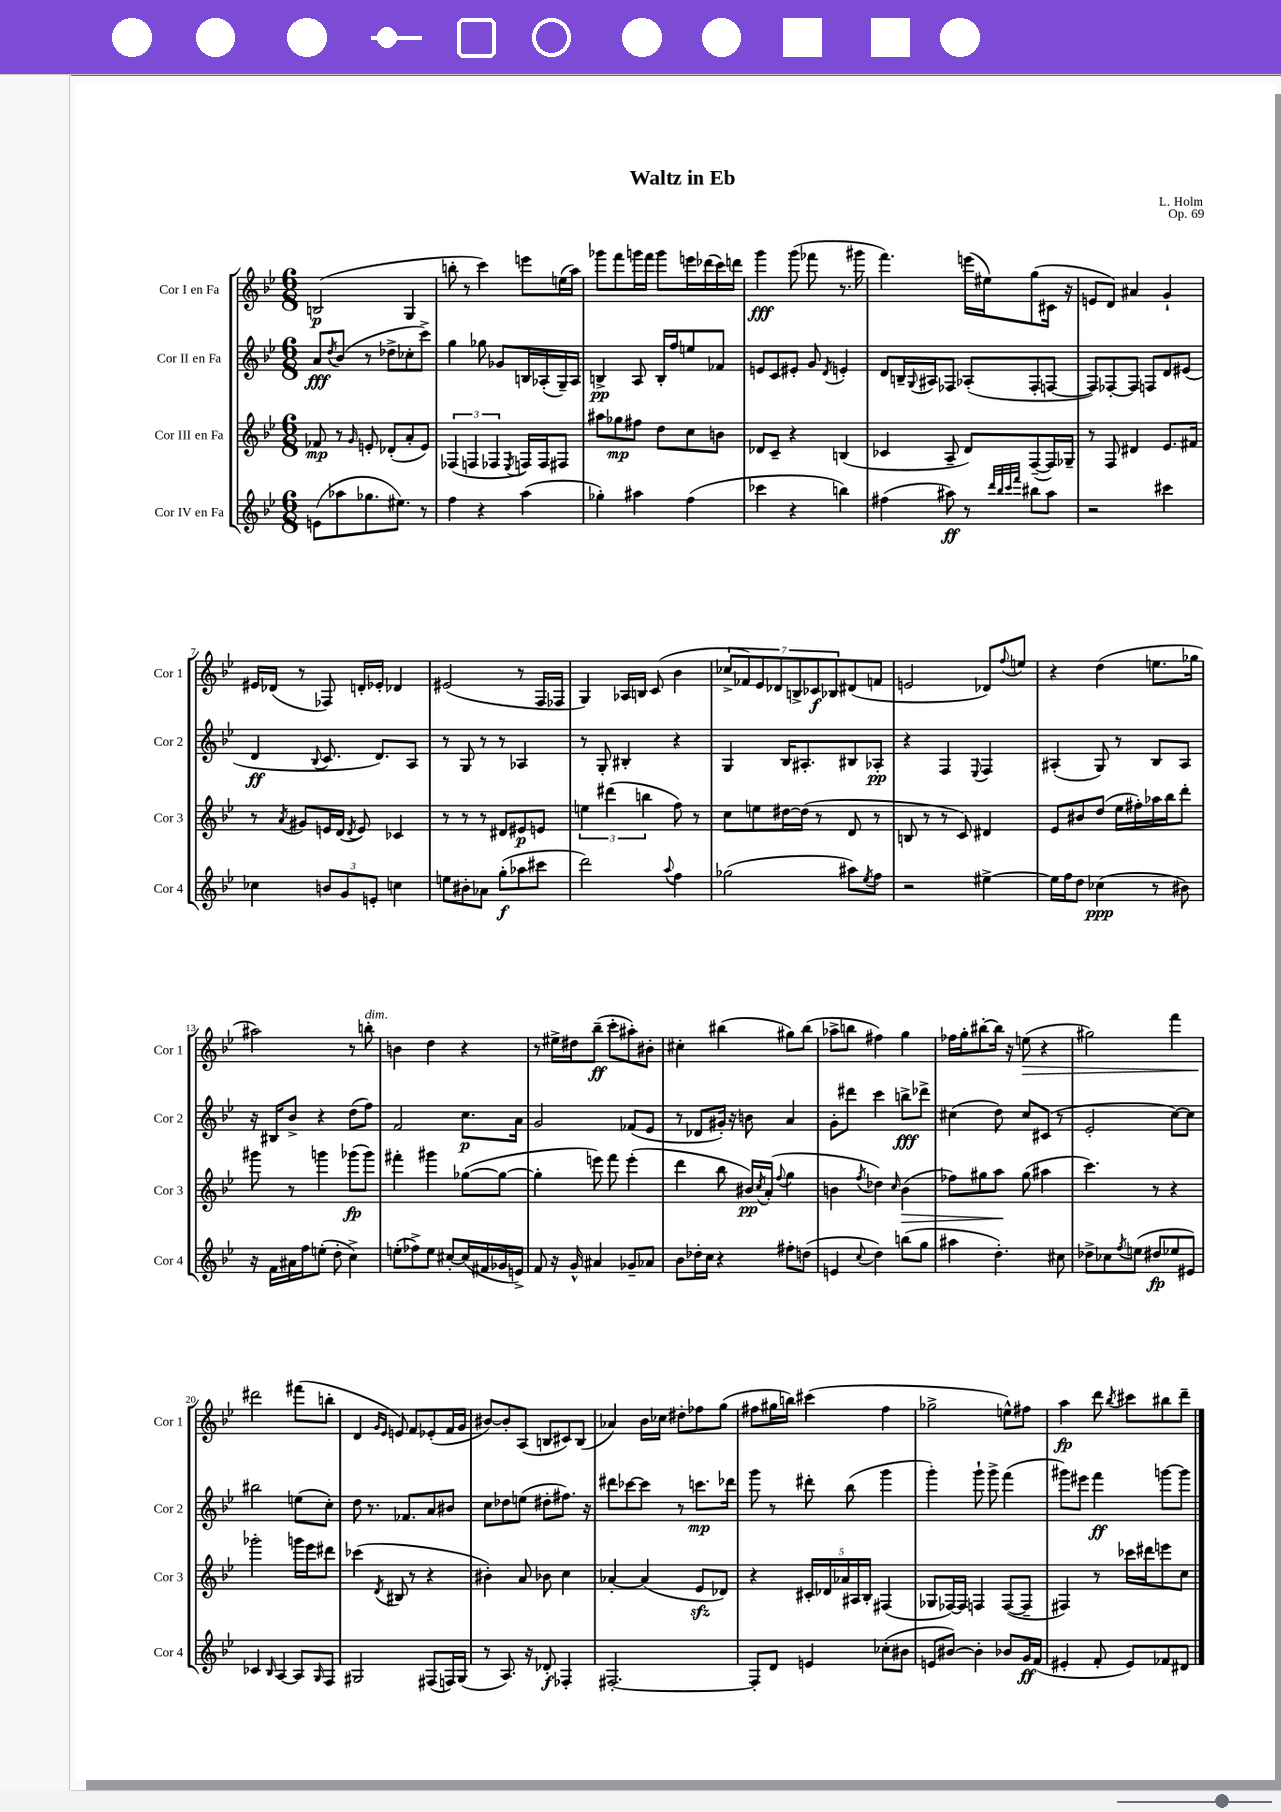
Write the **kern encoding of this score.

**kern	**kern	**kern	**kern
*staff4	*staff3	*staff2	*staff1
*clefG2	*clefG2	*clefG2	*clefG2
*k[b-e-]	*k[b-e-]	*k[b-e-]	*k[b-e-]
*M6/8	*M6/8	*M6/8	*M6/8
(8e	8f-	8a	(2B
.	.	8qdd	.
8aa-	8r	(8b-	.
.	16qqg	.	.
8.gg-	8e'	8r	.
.	(8d-'	8dd-^	.
8.ee#)	.	.	.
.	8a'	8cc-'	4G
8r	8e)	8ccc^)	.
=	=	=	=
4ff	(6F-	4gg	8bb'
.	.	.	8r
.	6F	.	.
4r	.	8gg-	4ccc)
.	6F-	.	.
.	.	8g-	.
.	8qE-	.	.
(4aa	16F)	16B	8eee
.	16F	(16A-'	.
.	8F#	16G~)	(16ee
.	.	16A-	16aa)
=	=	=	=
4gg-')	8aa#	4B^	8ggg-
.	8gg-	.	8fff
4aa#	8ff#	8A	16ggg
.	.	.	16fff
.	8dd	16B'	8ggg
.	.	16ff	.
(4ff	8cc	8ee	16eee
.	.	.	(16ddd-
.	8b	8f-	16ccc)
.	.	.	16ddd
=	=	=	=
4ccc-	8d-	8e	4ggg
.	8c~	8c	.
4r	4r	8e#'	(8ggg
.	.	8g	8fff-
.	.	8qd	.
4bb)	(4B	4e'	8.r
.	.	.	16ggg#
=	=	=	=
(4ff#	4c-	8d	4.fff)
.	.	16B~	.
.	.	8qqG	.
.	.	16A#	.
8aa#)	8A~	8F-	.
8r	8d)	(8A-'	(16eee
.	.	.	16ee#)
32qqddd	.	.	.
32qqbb-	.	.	.
32qqccc	.	.	.
32qqfff	.	.	.
8bb#	([8F~	8F-'	(8gg
8aa#	16F])	[8F	16c#
.	16G-~	.	16r
=	=	=	=
2r	8r	8F])	8e
.	8F	[8F-'	8d)
.	4d#	8F-]	4a#
.	.	8F	.
4ccc#	8.e-	8d	4g`
.	.	(8e#	.
.	16f#	.	.
=	=	=	=
4cc-	8r	4d	16e#
.	.	.	(16d-
.	8qa	.	.
.	8g#	.	8r
.	.	8qqB-	.
12b	16e	8.c	8F-)
.	(16d	.	.
12g	.	.	.
.	8qd	.	.
.	8e)	.	16d'
12e'	.	.	.
.	.	8.d)	16e-'
4cc	4c-	.	4d-
.	.	8A	.
=	=	=	=
8ee	8r	8r	(2e#
8b#'	8r	8G	.
8a-	8r	8r	.
(8gg'	8d#	8r	.
8aa-	8e#	4A-	8r
8ccc#	8e	.	16F
.	.	.	16F-
=	=	=	=
2ddd)	6ee	8r	4G)
.	.	8G'	.
.	(6ddd#	.	.
.	.	4B#'	16A-
.	.	.	16B
.	6bb	.	.
.	.	.	(8c
8qqaa	.	.	.
4ff	8ff)	4r	4b-
.	8r	.	.
=	=	=	=
(2gg-	8cc	4G	14cc-^
.	.	.	14f-)
.	8ee	.	.
.	.	.	14e-
.	.	.	14d-
.	[16dd#	16B-	.
.	.	.	14B^
.	(16dd#]	8.A#'	.
.	.	.	14c-
.	8r	.	.
.	.	.	14B-
8aa#)	8d	8B#	(8d#
8qee-	.	.	.
8ff	8r	8A-'	8f
=	=	=	=
2r	8B	4r	2e
.	8r	.	.
.	8r	4F	.
.	8c)	.	.
.	.	8qqE-	.
[4ee#^	4d#	4F	8d-)
.	.	.	8qqff
.	.	.	8ee
=	=	=	=
16ee#]	8e-	(4A#'	4r
16ff	.	.	.
8dd	8b#	.	.
(4cc-	(8dd	8G)	(4dd
.	16ee-	8r	.
.	16ff#')	.	.
8r	16aa-	8B-	8.ee
.	16bb-	.	.
8b#)	8ddd'	8A#	.
.	.	.	16gg-
=	=	=	=
16r	8ggg#	16r	2aa#)
16f	.	16B#	.
16a#	8r	8b-^	.
16ff	.	.	.
(8ee'	4ggg	4r	.
8dd'	.	.	.
4cc^)	(8ggg-	(8dd	8r
.	8ggg-)	8ff)	8bb'
=	=	=	=
(8ee'	4fff#'	2f	4b
8ff-^)	.	.	.
8ee	4ggg#	.	4dd
[8cc#'	.	.	.
(16cc#]	([8gg-	8.cc	4r
16f#	.	.	.
16g-	8gg-_	.	.
16e^)	.	16a	.
=	=	=	=
8f	4gg-']	2g	8r
16r	.	.	16ee#^
16g^^	.	.	16dd#
4a#	8eee)	.	(8bb-~
.	8fff	.	8ccc'
8g-~	(4eee'	(8f-	8aa#')
8a-	.	8e-	8b#'
=	=	=	=
8b-	4ddd	8r	4cc#'
16dd-'	.	8d-	.
16cc	.	.	.
4r	8bb-	16g#')	(4bb#
.	.	16r	.
.	16b#)	8b	.
.	8qcc	.	.
.	(16a'	.	.
.	8qqff	.	.
8ff#'	4gg	4a	8gg#)
(8dd	.	.	(8bb#
=	=	=	=
4e	4b	8g'	8aa-^
.	.	8ddd#	8bb
8qqcc	8qff	.	.
4dd)	4dd-)	4ccc	4ff#)
.	16qqcc	.	.
(8bb	(4b	8bb^	4gg
8gg	.	8ddd-^	.
=	=	=	=
4aa#	8ff-)	(4cc#	16ff-
.	.	.	16gg'
.	8gg#	.	[8bb#'
4.dd')	8aa	8dd)	16bb#]
.	.	.	16r
.	(8gg#	8cc#	(8ee
.	4aa#	(8c#	4r
8cc#	.	8r	.
=	=	=	=
8dd-^	4.ccc)	2e-'	2gg#)
8cc-	.	.	.
8qff	.	.	.
(8ee	.	.	.
8dd#	8r	.	.
8ee-	4r	[8cc)	4fff
8e#)	.	8cc]	.
=	=	=	=
4c-	2ggg-'	2bb#	2ddd#
16qqB-	.	.	.
[4A	.	.	.
8A]	16ggg	(8ee	(8fff#
.	16eee-	.	.
16qqG	.	.	.
8F	8ddd#	8cc')	8bb'
=	=	=	=
2G#	(4ccc-	8dd	4d
.	.	8.r	.
.	.	.	16qqg
.	8qd	.	16qqe-
.	8B#	.	8e)
.	.	8.f-	.
.	8r	.	8f
(8F#	4r	8a	(8e-'
16F)	.	8b#	16f
(16G#	.	.	16g
=	=	=	=
8r	4b#')	8cc	[8b#)
8.A)	.	8dd-	8b#']
.	8a	(8ee	(8A
16r	.	.	.
8d-'	8b-	8dd#'	8B
4F-'	4cc	8.ff#)	8c#)
.	.	.	(8B
.	.	16r	.
=	=	=	=
[2.F#'	[4a-'	8ddd#	4a-)
.	.	[8ccc-	.
.	(4a-]	8ccc-]	16b-
.	.	.	16cc-
.	.	8r	8dd#'
.	8e-	8.ccc	8ff-
.	8d-)	.	(8gg
.	.	16ddd-	.
=	=	=	=
8F#']	4r	8ggg	8ff#
8d	.	8r	16gg#
.	.	.	16bb)
4e	20c#'	8ddd#'	(4ccc#
.	20d-	.	.
.	20a-	.	.
.	.	(8bb-	.
.	20A#	.	.
.	20B-'	.	.
(8cc-'	(4F#	4ggg	4ff#
8b#	.	.	.
=	=	=	=
8e	8G-	4ggg')	2gg-^
[8b#)	[16F-)	.	.
.	16F-]	.	.
4b#']	4F	8ggg`	.
.	.	8ggg^	.
8b-	([8F	(4fff	8ee^^)
16g	8F~]	.	8ff#
(16f	.	.	.
=	=	=	=
4e#'	4F#)	8ggg#)	4aa
.	.	8eee#	.
8f'	8r	4fff	8ddd
.	.	.	8qbb-
8e#)	16ccc-	.	8ccc#
.	16ddd#	.	.
8f-	8eee	[8ggg	8bb#
8d#	8cc	8ggg]	8ddd~
==	==	==	==
*-	*-	*-	*-
